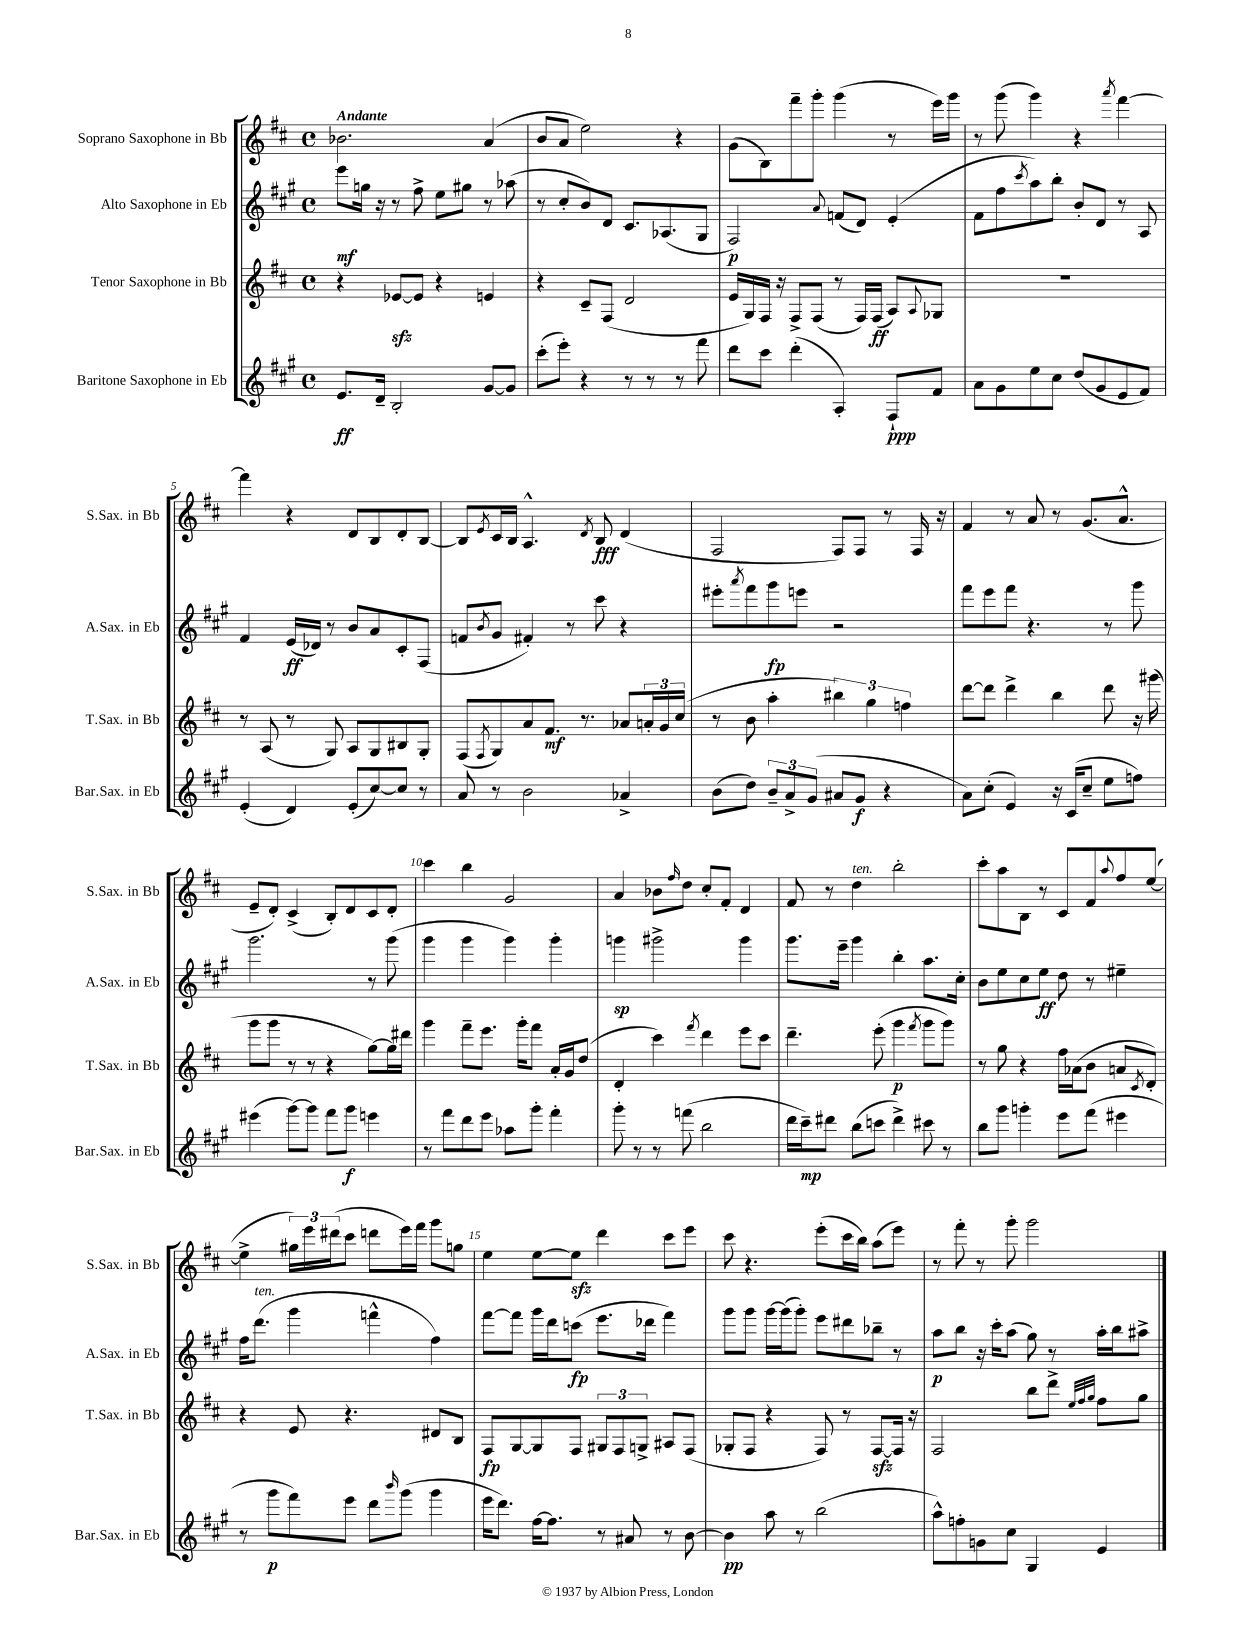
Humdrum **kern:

**kern	**dynam	**kern	**dynam	**kern	**dynam	**kern	**dynam
*part4	*part4	*part3	*part3	*part2	*part2	*part1	*part1
*staff4	*staff4	*staff3	*staff3	*staff2	*staff2	*staff1	*staff1
*I"Baritone Saxophone in Eb	*	*I"Tenor Saxophone in Bb	*	*I"Alto Saxophone in Eb	*	*I"Soprano Saxophone in Bb	*
*I'Bar.Sax. in Eb	*	*I'T.Sax. in Bb	*	*I'A.Sax. in Eb	*	*I'S.Sax. in Bb	*
*clefG2	*	*clefG2	*	*clefG2	*	*clefG2	*
*k[f#c#g#]	*	*k[f#c#]	*	*k[f#c#g#]	*	*k[f#c#]	*
*M4/4	*	*M4/4	*	*M4/4	*	*M4/4	*
*met(c)	*	*met(c)	*	*met(c)	*	*met(c)	*
=1	=1	=1	=1	=1	=1	=1	=1
!	!	!	!	!	!	!LO:TX:a:B:t=Andante	!
8.e/L	ff	4r	.	8eee\L	mf	2.b-X\	.
.	.	.	.	16ggn\Jk	.	.	.
16d~/Jk	.	.	.	16r	.	.	.
2B'/	.	[8e-Xzz/L	.	8r	.	.	.
.	.	8e-/J]	.	8ff#^\	.	.	.
.	.	4r	.	8ee\L	.	.	.
.	.	.	.	8gg#X\J	.	.	.
[8g#/L	.	4en/	.	8r	.	(4a/	.
8g#/J]	.	.	.	(8aa-X\	.	.	.
=2	=2	=2	=2	=2	=2	=2	=2
(8ccc#'\L	.	4r	.	8r	.	8b/L	.
8eee'\J)	.	.	.	8cc#'/L	.	8a/J	.
4r	.	8c#~/L	.	8b/)	.	2ee\)	.
.	.	(8F#/J	.	8d/J	.	.	.
8r	.	2d/	.	8.c#/L	.	.	.
8r	.	.	.	.	.	.	.
.	.	.	.	(8.A-X/	.	.	.
8r	.	.	.	.	.	4r	.
8fff#\	.	.	.	8G#/J	.	.	.
=3	=3	=3	=3	=3	=3	=3	=3
8ddd\L	.	16e/LL	.	2F#/)	p	(8g\L	.
.	.	16G/)	.	.	.	.	.
8ccc#\J	.	16F#/JJ	.	.	.	8B\)	.
.	.	16r	.	.	.	.	.
(4ddd'\	.	8F#^/L	.	.	.	8fff#~\	.
.	.	(8F#/J	.	.	.	8ggg'\J	.
.	.	.	.	8qqa/	.	.	.
4A'/)	.	8r	.	(8fn/L	.	(4ggg\	.
.	.	16F#/LL)	.	8d/J)	.	.	.
.	.	(16F#/JJ	ff	.	.	.	.
8F#`/L	ppp	8A/L)	.	(4e'/	.	8r	.
.	.	8qqA/	.	.	.	.	.
8f#/J	.	8G-X/J	.	.	.	16eee\LL)	.
.	.	.	.	.	.	16ggg\JJ	.
=4	=4	=4	=4	=4	=4	=4	=4
8a\L	.	1r	.	8f#\L	.	8r	.
8g#\	.	.	.	8ff#\	.	(8ggg\	.
.	.	.	.	8qccc#/	.	.	.
8ee\	.	.	.	8aa\)	.	4ggg\)	.
8cc#\J	.	.	.	8bb'\J	.	.	.
(8dd/L	.	.	.	8b'/L	.	4r	.
8g#/	.	.	.	8d/J	.	.	.
.	.	.	.	.	.	8qaaa/	.
8e/	.	.	.	8r	.	[4fff#\	.
8f#/J)	.	.	.	8A/	.	.	.
!!LO:LB:g=z
=5	=5	=5	=5	=5	=5	=5	=5
(4e'/	.	8r	.	4f#/	.	4fff#\]	.
.	.	(8A/	.	.	.	.	.
4d/)	.	8r	.	(16e/LL	ff	4r	.
.	.	.	.	16d-X/JJ)	.	.	.
.	.	8G/)	.	8r	.	.	.
(8e'/L	.	8A/L	.	8b/L	.	8d/L	.
[8cc#/)	.	8G/	.	8a/	.	8B/	.
8cc#/J]	.	8B#X/	.	8c#'/	.	8d'/	.
8r	.	8G'/J	.	(8F#/J	.	[8B/J	.
=6	=6	=6	=6	=6	=6	=6	=6
8a/	.	(8F#/L	.	8fn/L	.	8B/L]	.
.	.	8qF#/	.	8qb/	.	8qe/	.
8r	.	8G/)	.	8g#/J	.	16c#/L	.
.	.	.	.	.	.	16B/JJ	.
2b\	.	8a/	.	4f#X'/)	.	4.A^^/	.
.	.	8.f#/J	mf	.	.	.	.
.	.	.	.	8r	.	.	.
.	.	8.r	.	.	.	.	.
.	.	.	.	.	.	8qd/	.
.	.	.	.	8ccc#\	.	8B/	fff
4a-X^/	.	8a-X/L	.	4r	.	(4d/	.
.	.	24an'/L	.	.	.	.	.
.	.	24g/	.	.	.	.	.
.	.	(24cc#/JJ	.	.	.	.	.
=7	=7	=7	=7	=7	=7	=7	=7
(8b\L	.	8r	.	8eee#X'\L	.	2F#/	.
.	.	.	.	8qaaa/	.	.	.
8dd\J)	.	8b\	.	8fff#\	.	.	.
12b~/L	.	4aa'\	.	8ggg#\	fp	.	.
12a^/	.	.	.	.	.	.	.
.	.	.	.	8eeen\J	.	.	.
(12g#/J	.	.	.	.	.	.	.
8a#X/L	.	6bb#X\)	.	2r	.	8F#/L)	.
8g#/J	f	.	.	.	.	8F#/J	.
.	.	6gg\	.	.	.	.	.
4r	.	.	.	.	.	8r	.
.	.	6ffn\	.	.	.	.	.
.	.	.	.	.	.	16F#/	.
.	.	.	.	.	.	16r	.
=8	=8	=8	=8	=8	=8	=8	=8
8a\L)	.	[8ddd\L	.	8fff#\L	.	4f#/	.
(8cc#'\J	.	8ddd\J]	.	8eee\	.	.	.
4e/)	.	4ddd^\	.	8fff#\J	.	8r	.
.	.	.	.	4.r	.	8a/	.
16r	.	4bb\	.	.	.	8r	.
(16c#/KL	.	.	.	.	.	.	.
8cc#~/J	.	.	.	.	.	(8.g/L	.
8ee\L	.	8ddd\	.	8r	.	.	.
.	.	.	.	.	.	8.a^^/J	.
8ffn\J)	.	16r	.	8ggg#\	.	.	.
.	.	(16ggg#X\	.	.	.	.	.
!!LO:LB:g=z
=9	=9	=9	=9	=9	=9	=9	=9
(4eee#X\	.	8ggg\L	.	2.ggg#\	.	8e~/L	.
.	.	8ggg\J	.	.	.	8d'/J)	.
[8ggg#\L)	.	8r	.	.	.	(4c#^/	.
8ggg#\J]	.	8r	.	.	.	.	.
8fff#\L	.	4r	.	.	.	8B'/L)	.
8ggg#\J	f	.	.	.	.	8d/	.
4eeen\	.	[8gg\L)	.	8r	.	8c#/	.
.	.	16gg\L]	.	(8ggg#\	.	8d'/J	.
.	.	16ddd#X\JJ	.	.	.	.	.
=10	=10	=10	=10	=10	=10	=10	=10
8r	.	4ggg\	.	4ggg#\	.	4ccc#\	.
8fff#\L	.	.	.	.	.	.	.
8ddd\	.	8fff#~\L	.	4ggg#\	.	4bb\	.
8eee\J	.	8.eee\J	.	.	.	.	.
8aa-X\L	.	.	.	4ggg#\)	.	2g/	.
.	.	16ggg'\KL	.	.	.	.	.
8ggg#'\J	.	8fff#\J	.	.	.	.	.
4fff#'\	.	16a'/LL	.	4ggg#'\	.	.	.
.	.	16g/J	.	.	.	.	.
.	.	(8dd/J	.	.	.	.	.
=11	=11	=11	=11	=11	=11	=11	=11
8ggg#'\	.	4d'/	.	4gggn\	sp	4a/	.
8r	.	.	.	.	.	.	.
8r	.	4ccc#\)	.	2ggg#X^\	.	8b-X\L	.
.	.	.	.	.	.	16qqff#/	.
(8fffn\	.	.	.	.	.	8dd\J	.
.	.	8qfff#/	.	.	.	.	.
2bb\	.	4ddd\	.	.	.	8cc#'/L	.
.	.	.	.	.	.	8f#'/J	.
.	.	8eee\L	.	4ggg#\	.	4d/	.
.	.	8ccc#\J	.	.	.	.	.
=12	=12	=12	=12	=12	=12	=12	=12
16ddd\LL	.	4.ddd~\	.	8.ggg#\L	.	8f#/	.
16ccc#~\J)	mp	.	.	.	.	.	.
8ddd#X\J	.	.	.	.	.	8r	.
.	.	.	.	16eee~\Jk	.	.	.
!	!	!	!	!	!	!LO:TX:a:i:t=ten.	!
(8bb\L	.	.	.	4ggg#\	.	4dd\	.
8cccn\J	.	(8eee'\	.	.	.	.	.
4ddd#^\)	.	4ggg\	p	4bb'\	.	2bb'\	.
.	.	8qfff#/	.	.	.	.	.
8ccc#X\	.	8ggg\L	.	8.aa\L	.	.	.
8r	.	8ggg\J)	.	.	.	.	.
.	.	.	.	16cc#'\Jk	.	.	.
=13	=13	=13	=13	=13	=13	=13	=13
8bb\L	.	8r	.	8b\L	.	8ccc#'\L	.
8ggg#\J	.	8gg\	.	8ee\	.	8aa\	.
4gggn'\	.	4r	.	8cc#\	.	8B\J	.
.	.	.	.	8ee\J	ff	8r	.
8eee\L	.	16ff#\LL	.	8dd\	.	8c#/L	.
.	.	(16a-X\J	.	.	.	.	.
(8fff#\J	.	8b\J	.	8r	.	8f#/	.
.	.	.	.	.	.	8qqaa/	.
4eee#X\	.	8an/L	.	4ee#X~\	.	8ff#/	.
.	.	8qc#/	.	.	.	.	.
.	.	8d'/J)	.	.	.	([8ee/J	.
!!LO:LB:g=z
=14	=14	=14	=14	=14	=14	=14	=14
8r	.	4r	.	16ff#\KL	.	4ee^\]	.
!	!	!	!	!LO:TX:a:i:t=ten.	!	!	!
.	.	.	.	(8.ddd\J	.	.	.
8ggg#\L	p	.	.	.	.	.	.
8fff#\)	.	8e/	.	4ggg#\	.	24gg#X\LL)	.
.	.	.	.	.	.	24eee\	.
.	.	.	.	.	.	(24ddd#X\J	.
8eee\J	.	4.r	.	.	.	8ccc#\J	.
8ddd\L	.	.	.	4fffn^^\	.	8dddn\L	.
16qqbbb/	.	.	.	.	.	.	.
(8ggg#\J	.	.	.	.	.	16eee\L)	.
.	.	.	.	.	.	16fff#\JJ	.
4ggg#\	.	8d#X/L	.	4ff#\)	.	8ggg\L	.
.	.	8B/J	.	.	.	8ggn\J	.
=15	=15	=15	=15	=15	=15	=15	=15
16eee\KL	.	8F#/L	fp	[8fff#\L	.	4ee\	.
8.ddd\J)	.	.	.	.	.	.	.
.	.	[8G/	.	8fff#\J]	.	.	.
[16ff#\KL	.	8G/]	.	16ggg#\LL	.	[8ee\L	.
8.ff#\J]	.	.	.	16ddd\J	.	.	.
.	.	8F#/J	.	(8cccn\J	fp	8eezz\J]	.
8r	.	12G#X/L	.	8.eee\L	.	4ddd\	.
.	.	12F#/	.	.	.	.	.
8a#X/	.	.	.	.	.	.	.
.	.	12Gn^/J	.	.	.	.	.
.	.	.	.	16ddd-X\Jk	.	.	.
8r	.	8A#X/L	.	4fff#\)	.	8ccc#\L	.
[8b\	.	(8F#/J	.	.	.	8eee\J	.
=16	=16	=16	=16	=16	=16	=16	=16
4b\]	pp	8G-X'/L	.	8ggg#\L	.	8ccc#\	.
.	.	8F#/J	.	8ggg#\J	.	4.r	.
8aa\	.	4r	.	[16ggg#\LL	.	.	.
.	.	.	.	(16ggg#\J]	.	.	.
8r	.	.	.	8ggg#'\J)	.	.	.
(2bb\	.	8F#/)	.	8eee\L	.	(8eee'\L	.
.	.	8r	.	8ddd#X\	.	16ccc#\L	.
.	.	.	.	.	.	16bb\JJ)	.
.	.	[8F#zz/L	.	8bb-X~\J	.	(8aa\L	.
.	.	16F#/Jk]	.	8r	.	8eee\J)	.
.	.	16r	.	.	.	.	.
=17	=17	=17	=17	=17	=17	=17	=17
8aa^^\L)	.	2F#/	.	8aa\L	p	8r	.
8ffn'\	.	.	.	8bb\J	.	8fff#'\	.
8gn\	.	.	.	16r	.	8r	.
.	.	.	.	16ccc#'\KL	.	.	.
8cc#\J	.	.	.	(8aa\J	.	8ggg'\	.
4G#/	.	8bb\L	.	8gg#\)	.	2ggg\	.
.	.	8ddd^\J	.	8r	.	.	.
.	.	32qqee/LLL	.	.	.	.	.
.	.	32qqff#/	.	.	.	.	.
.	.	32qqgg/JJJ	.	.	.	.	.
4e/	.	8ff#\L	.	16aa'\LL	.	.	.
.	.	.	.	16bb\J	.	.	.
.	.	8gg\J	.	8aa#X^\J	.	.	.
==	==	==	==	==	==	==	==
*-	*-	*-	*-	*-	*-	*-	*-
